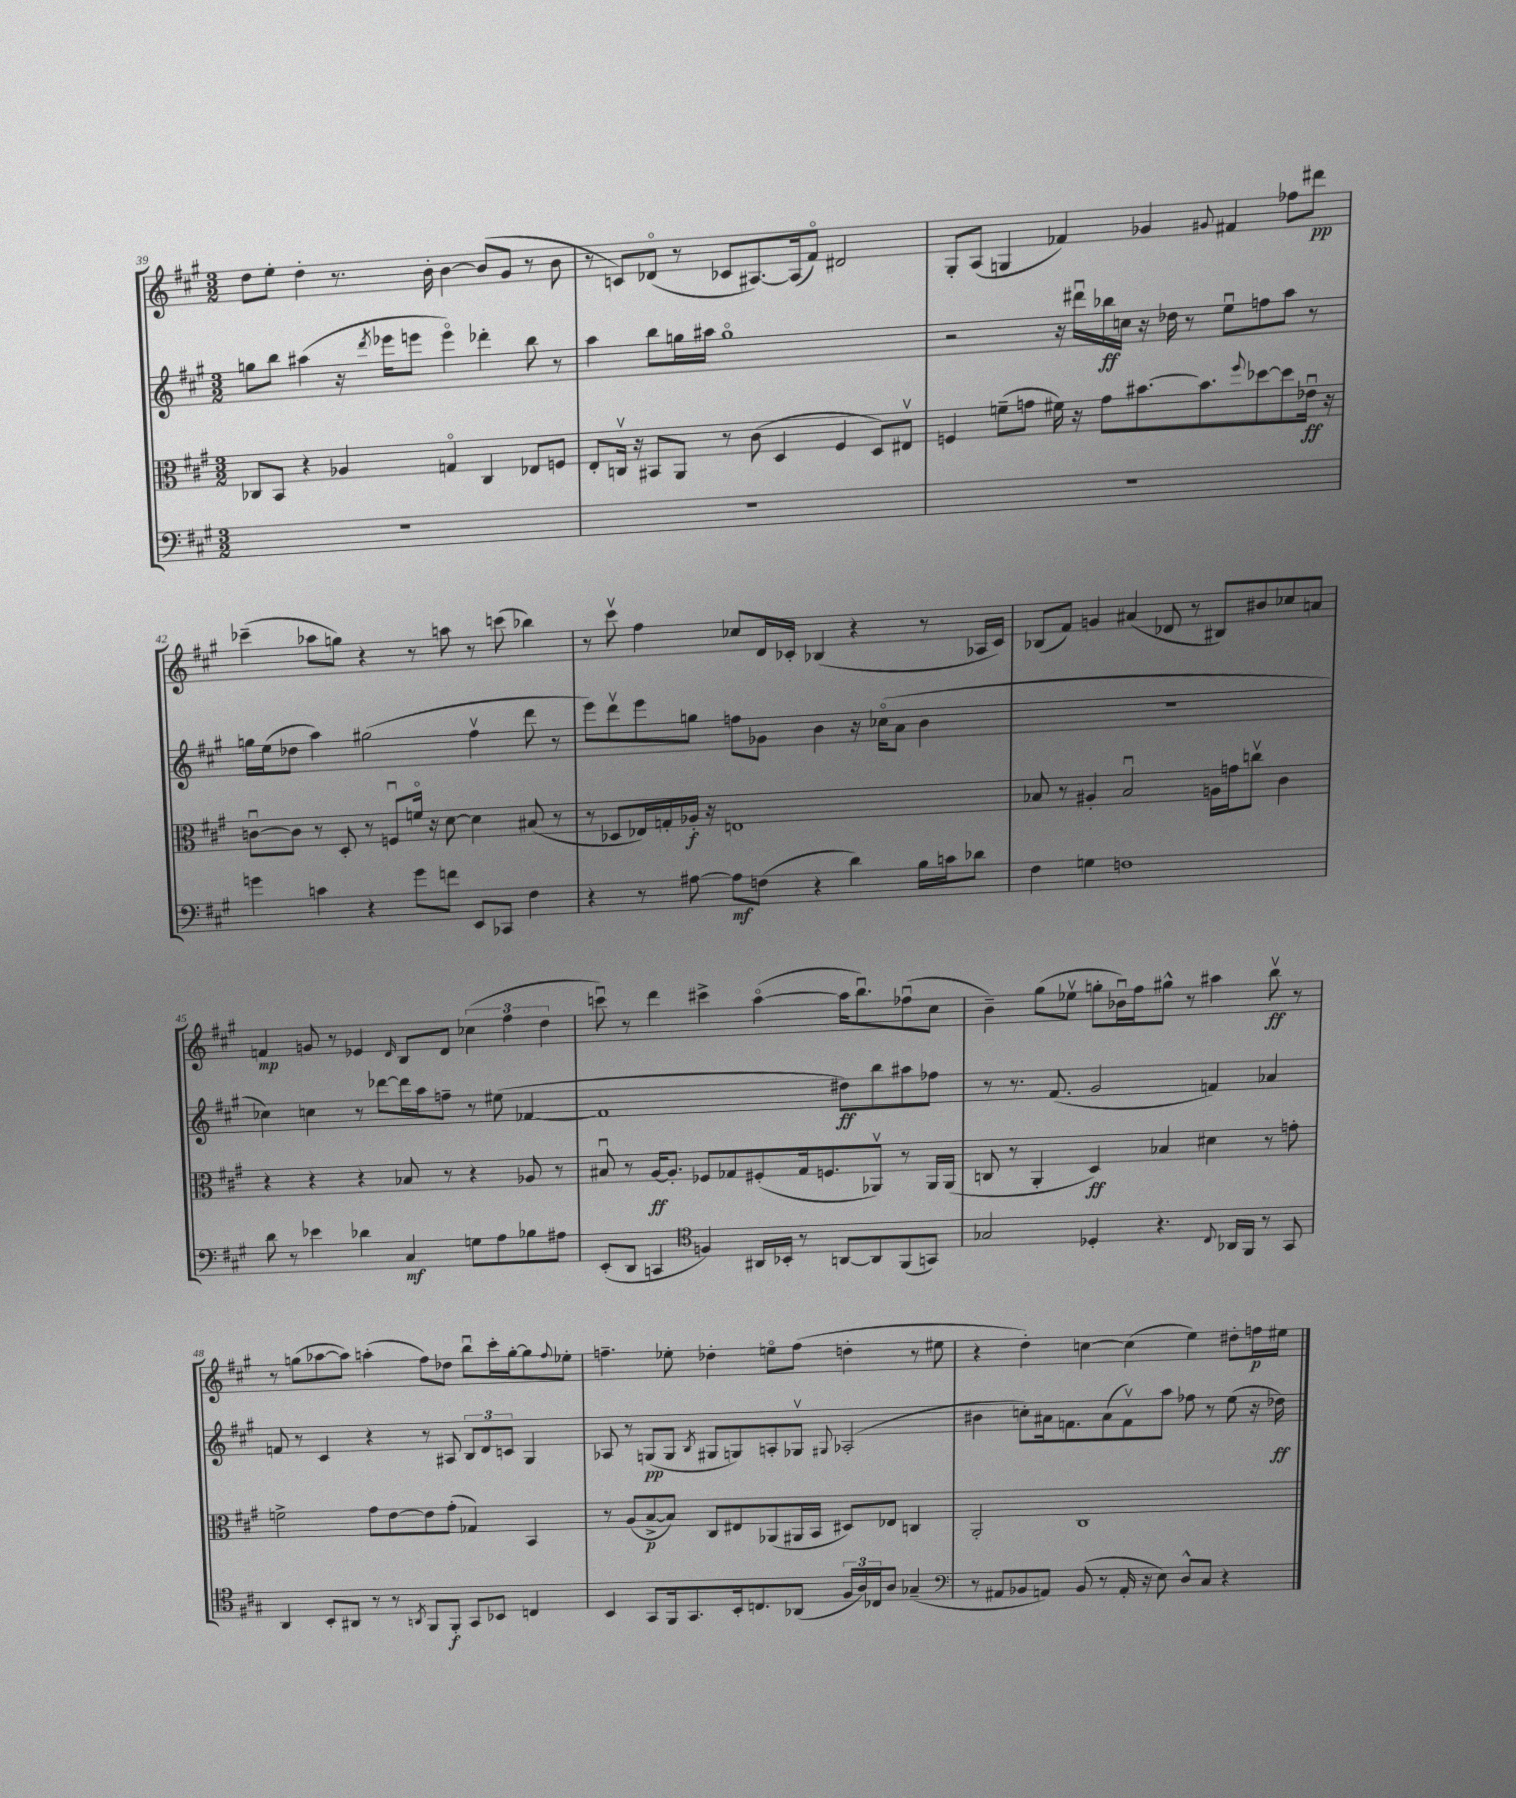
<<
\new StaffGroup <<
\new Staff = "s0" {
    \clef treble \key a \major \numericTimeSignature \time 3/2
    d''8 e''8-. d''4-. r8. b'16-. b'4~ b'8( gis'8 r8 b'8 |
    r8 c'8) des'8\flageolet( r8 ces'8 ais8.~) ais16( fis'8\flageolet) dis'2 |
    gis8-. a8( g4 fes'4) ges'4 \appoggiatura { gis'8 } fis'4 fes''8 dis'''8\pp |
    ces'''4--( aes''8 g''8) r4 r8 a''8 r8 c'''8( bes''4) |
    r8 cis'''8\upbow fis''4 ces''8 d'16 ces'16-. bes4( r4 r8 aes16 ces'16) |
    bes8( fis'8) g'4 ais'4( des'8 r8 bis8) bis'8 ces''8 a'8 |
    f'4\mp g'8 r8 ees'4 \grace { d'16 } b8 d'8 \tuplet 3/2 { ces''4( fis''4 d''4 } |
    c'''8\downbow) r8 d'''4 cis'''4-> a''4~\flageolet( a''16 b''8.\downbow) fes''8\downbow( cis''8 |
    b'4--) gis''8( ees''8\upbow g''8-. bes'16\downbow) fis''16 gis''8-^ r8 ais''4 b''8\upbow\ff r8 |
    r8 g''8( aes''8~ aes''8) a''4-.( fis''8) des''8 b''8\downbow cis'''16-. g''16~-. g''8 \appoggiatura { fis''8 } ees''8-. |
    f''4.-- ees''8-. des''4-. e''8\flageolet f''8( d''4-. r8 eis''8 |
    r4 d''4-.) c''4~ c''4( e''4) dis''8-. f''16\p eis''16 \bar "|." |
}
\new Staff = "s1" {
    \clef treble \key a \major \numericTimeSignature \time 3/2
    g''8 b''8 ais''4( r16 \acciaccatura { d'''8 } ees'''16 e'''8 e'''4\flageolet) des'''4-. b''8 r8 |
    a''4 b''8 g''16 ais''16 g''1\flageolet |
    r2 r16 dis'''16\downbow bes''16\ff c''16 r16 des''16 r8 e''8\downbow f''8 a''8 r8 |
    g''16 e''16( des''8 a''4) gis''2( fis''4\upbow d'''8 r8 |
    e'''8) d'''8\upbow e'''8 g''8 f''8 ges'8 b'4 r16 ces''16\flageolet( a'8 b'4 |
    R1. |
    ces''4) c''4 r8 des'''8~ des'''16 a''16 f''8-- r8 eis''8( fes'4~ |
    fes'1 dis''8\ff) b''8 ais''8 fes''8 |
    r8 r8. fis'8.( gis'2 f'4) aes'4 |
    f'8 r8 cis'4 r4 r8 ais8 \tuplet 3/2 { b8 d'8 c'8 } gis4 |
    aes8 r8 g8\pp( g8 \acciaccatura { b8 } gis8 g8) a8-. ges8\upbow \appoggiatura { gis8 } aes2-.( |
    bis'4 c''8-.) ais'16 f'8. ais'8( f'8\upbow) a''8 fes''8 r8 e''8( r16 des''16\ff) \bar "|." |
}
\new Staff = "s2" {
    \clef alto \key a \major \numericTimeSignature \time 3/2
    ces8 b,8 r4 aes4 g4\flageolet ces4 ees8 f8 |
    e8-. c16\upbow r16 bis,8 a,8 r8 cis'8( d4 fis4 d8) eis8\upbow |
    f4 f'8--( g'8 fis'16) r16 g'8 bis'8.~ bis'8. \appoggiatura { fis''8 } des''8~ des''8 ees'16\downbow\ff r16 |
    c'8~\downbow c'8 r8 d8-. r8 f8\downbow f'16\flageolet r16 d'8~ d'4 bis8( r8 |
    r8 des8 ees16) g16-. aes16-.\f r16 e1 |
    bes8 r8 ais4-. bes2\downbow a16 g'16 c''8\upbow cis'4 |
    r4 r4 r4 bes8 r8 r4 aes8 r8 |
    bis8\downbow r8 a16~\ff a8.-. fes8 ges8 fis8-.( ges16 f8. aes,8\upbow) r8 aes,16 aes,16( |
    c8 r8 a,4-. d4\ff) bes4 dis'4 r8 g'8-. |
    f'2-> gis'8 e'8~ e'8 gis'8-.( ges4) b,4 |
    r8 a8( b8~->\p b8) cis8 eis8 aes,8( ais,16 b,16 dis8) ees8 c4 |
    a,2-. cis1 \bar "|." |
}
\new Staff = "s3" {
    \clef bass \key a \major \numericTimeSignature \time 3/2
    R1. |
    R1. |
    R1. |
    g'4 c'4 r4 g'8 f'8 e,8 ces,8 fis4 |
    r4 r8 ais8~ ais8\mf f8( r4 d'4) b16 c'16 des'8 |
    fis4 g4 f1 |
    d'8 r8 ees'4 des'4 cis4\mf g8 a8 bes8 ais8 |
    e,8-.( d,8 c,4 \clef tenor f4) ais,16 bes,16-. r8 a,8~ a,8 fis,8( g,8) |
    ges2 des4-. r4. \appoggiatura { cis8 } aes,16 fis,16 r8 gis,8 |
    a,4 b,8-. ais,8 r8 r8 \acciaccatura { a,8 } fis,8 fis,8-.\f gis,8 bes,8 c4 |
    b,4 gis,8 fis,16 gis,8. b,16-. c8. aes,8( \tuplet 3/2 { fis16 a16) ces16 } a8 ges4--( |
    \clef bass r8 ais,8 bes,8 a,8) bes,8( r8 a,16-. r16 e8) d8-^ cis8 r4 \bar "|." |
}
>>
>>
\layout { \context { \Score currentBarNumber = #39 } }
